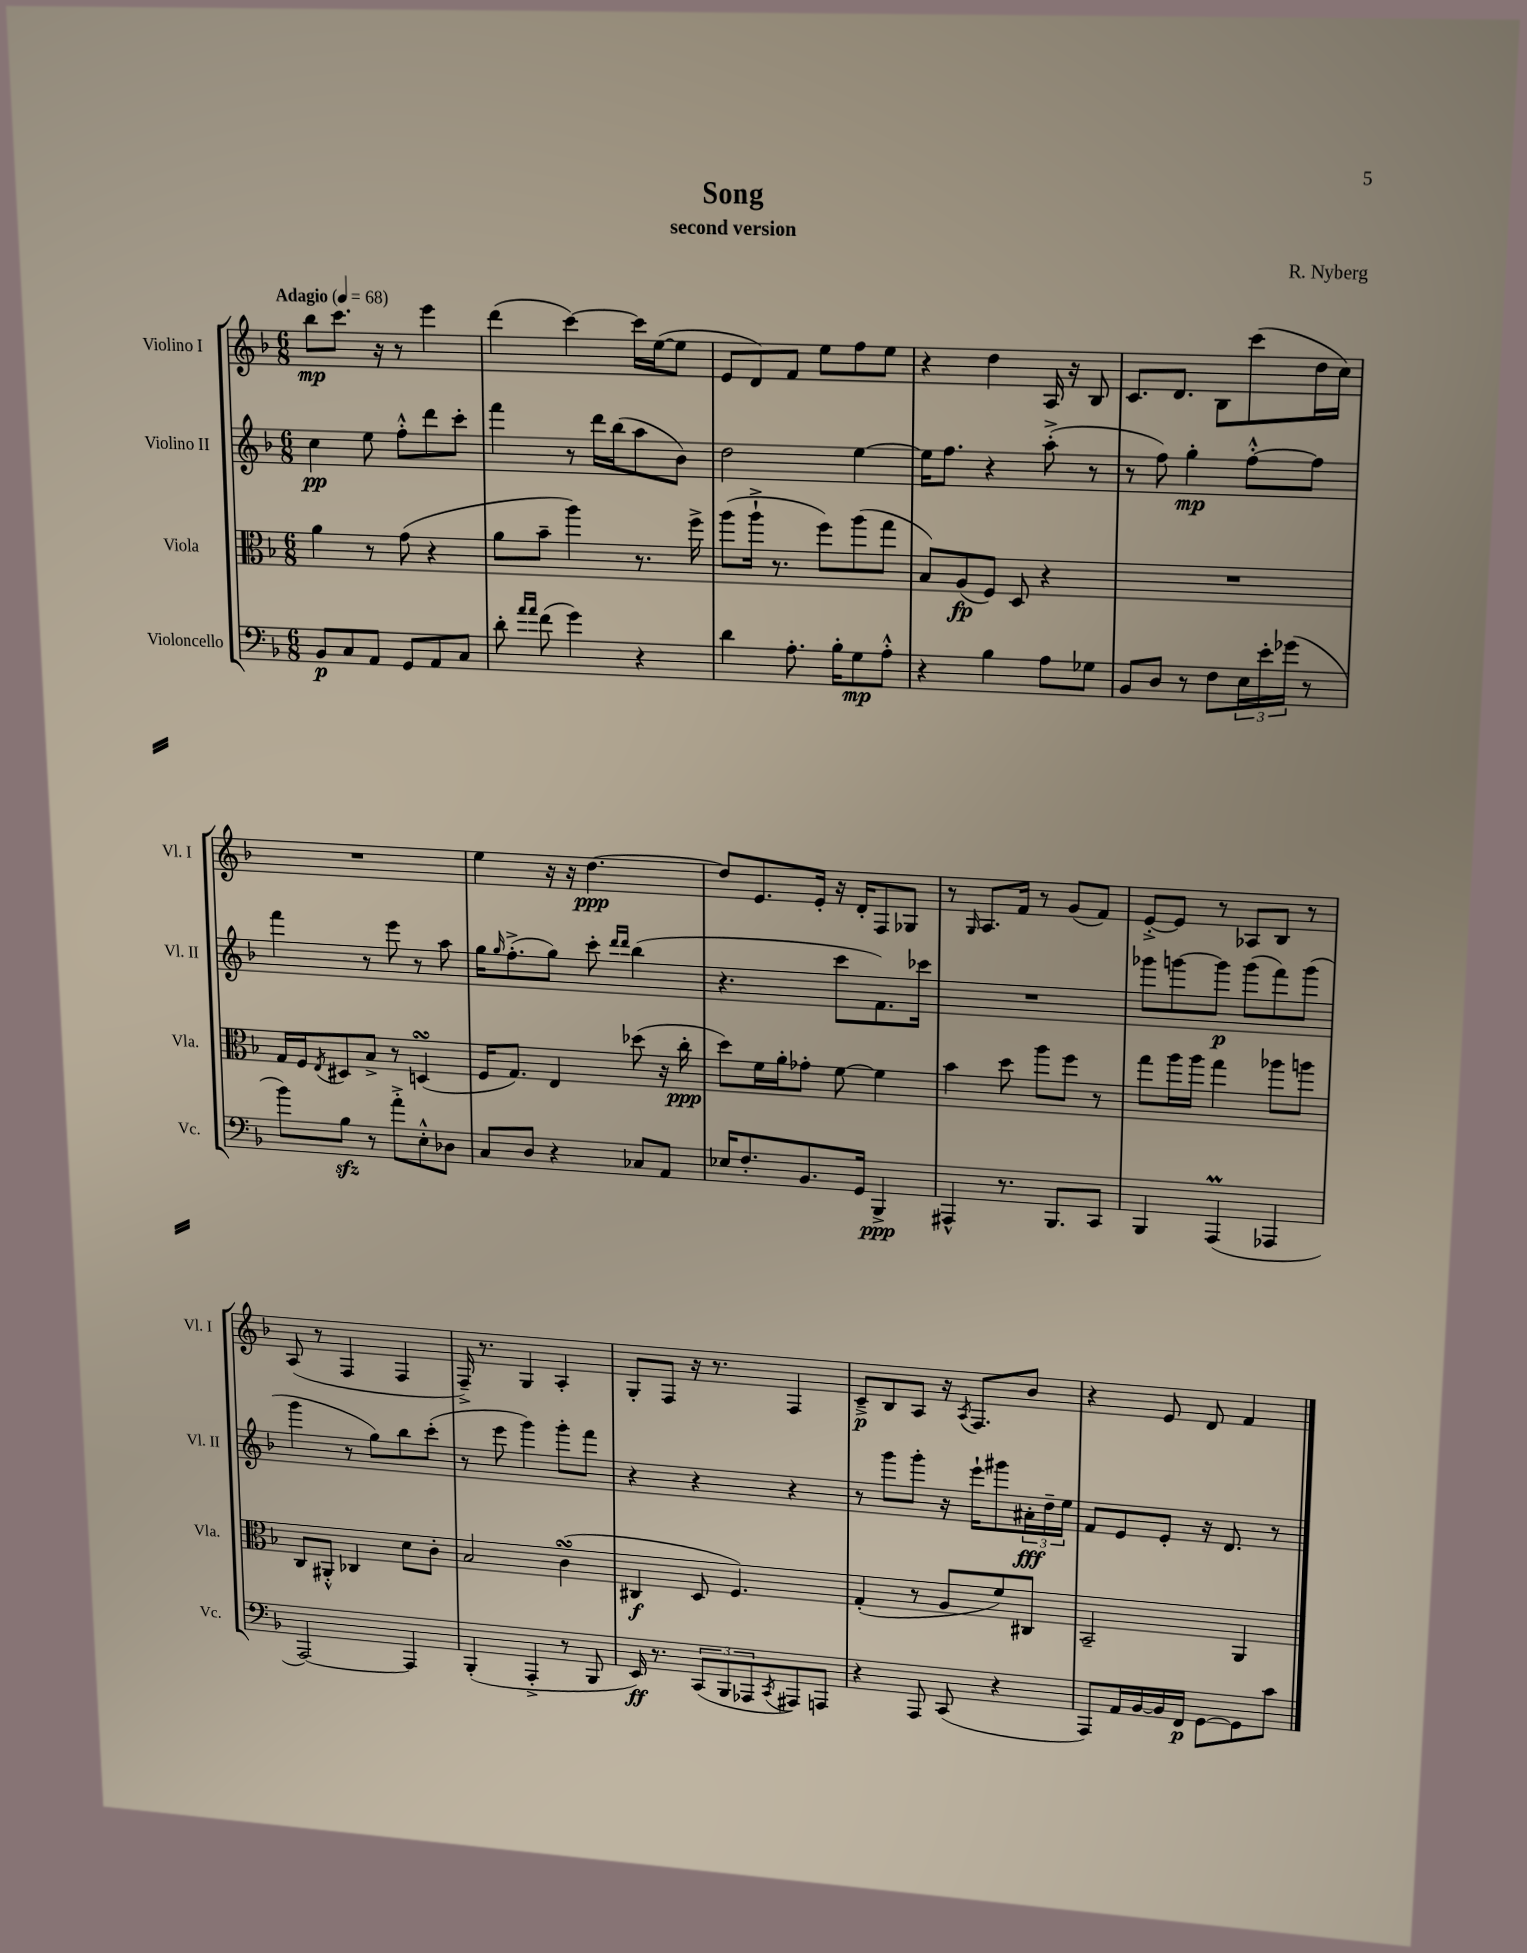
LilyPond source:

\header { title = "Song" composer = "R. Nyberg" subtitle = "second version" }
<<
\new StaffGroup <<
\new Staff = "s0" \with { instrumentName = "Violino I" shortInstrumentName = "Vl. I" } {
    \clef treble \key f \major \numericTimeSignature \time 6/8 \tempo "Adagio" 4 = 68
    bes''8\mp c'''8. r16 r8 e'''4 |
    d'''4( c'''4~) c'''16 e''16~( e''8 |
    e'8 d'8) f'8 e''8 f''8 e''8 |
    r4 d''4 a16 r16 bes8 |
    c'8. d'8. bes8 c'''8( d''16 c''16) |
    R2. |
    e''4 r16 r16 d''4.~\ppp |
    d''8 e'8. e'16-. r16 d'16-. f8 ges8 |
    r8 \grace { g16 } a8. f'16 r8 g'8( f'8) |
    e'8~-.-> e'8 r8 aes8 bes8 r8 |
    a8( r8 f4 f4 |
    f16--->) r8. g4 a4-. |
    g8-. f8 r16 r8. f4 |
    c'8--->\p bes8 a8 r16 \acciaccatura { a8 } f8. bes'8 |
    r4 e'8 d'8 f'4 \bar "|." |
}
\new Staff = "s1" \with { instrumentName = "Violino II" shortInstrumentName = "Vl. II" } {
    \clef treble \key f \major \numericTimeSignature \time 6/8
    c''4\pp e''8 f''8-.-^ d'''8 c'''8-. |
    f'''4 r8 d'''16 bes''16( a''8 bes'8) |
    d''2 e''4~ |
    e''16 f''8. r4 a''8-.->( r8 |
    r8 f''8) g''4-.\mp f''8~-.-^ f''8 |
    f'''4 r8 e'''8 r8 a''8 |
    g''16 \grace { g''16 } f''8.-.->( g''8) c'''8-. \grace { d'''16 d'''16 } bes''4( |
    r4. c'''8 f'8.) ces'''16 |
    R2. |
    ges'''8 g'''8~ g'''8\p g'''8( f'''8) g'''8( |
    g'''4 r8 g''8) bes''8 c'''8-.( |
    r8 e'''8 g'''4) g'''8-. f'''8 |
    r4 r4 r4 |
    r8 g'''8 g'''8-. r16 e'''16-! gis'''8 \tuplet 3/2 { ais'16-.\fff d''16-- e''16 } |
    f'8 e'8 e'8-. r16 d'8. r8 \bar "|." |
}
\new Staff = "s2" \with { instrumentName = "Viola" shortInstrumentName = "Vla." } {
    \clef alto \key f \major \numericTimeSignature \time 6/8
    a'4 r8 g'8( r4 |
    a'8 bes'8-- a''4) r8. f''16-> |
    a''8( a''16-!-> r8. f''8) a''8( g''8 |
    bes8) a8\fp( f8) d8 r4 |
    R2. |
    g16 f16 \acciaccatura { e8 } dis8 bes8-> r8 d4\turn( |
    f16 g8.) e4 des''8( r16 c''16-.\ppp |
    d''8) f'16 a'16-. ges'8-. f'8~ f'4 |
    bes'4 d''8 a''8 f''8 r8 |
    g''8 a''16 a''16 g''4 aes''8 a''8 |
    c8 ais,8-.-^ ces4 d'8 c'8-. |
    bes2 c'4\turn( |
    cis4\f d8 f4.) |
    g4-.( r8 a8 f'8) cis8 |
    bes,2-- a,4 \bar "|." |
}
\new Staff = "s3" \with { instrumentName = "Violoncello" shortInstrumentName = "Vc." } {
    \clef bass \key f \major \numericTimeSignature \time 6/8
    bes,8\p c8 a,8 g,8 a,8 c8 |
    d'8-. \grace { a'16 a'16 } f'8( g'4) r4 |
    d'4 a8.-. bes16-. g8\mp a8-.-^ |
    r4 bes4 a8 ges8 |
    bes,8 d8 r8 f8 \tuplet 3/2 { e16 e'16-. ges'16( } r8 |
    bes'8) bes8\sfz r8 a'8-.-> e8-.-^ des8 |
    c8 d8 r4 ces8 a,8 |
    ees16 f8.-. bes,8. g,16 bes,,4->\ppp |
    ais,,4-^ r8. bes,,8. c,8 |
    bes,,4 a,,4\prall( aes,,4 |
    a,,2~) a,,4 |
    bes,,4-.( a,,4-.-> r8 bes,,8 |
    e,16\ff) r8. \tuplet 3/2 { c,8( bes,,8 aes,,8 } \acciaccatura { c,8 } ais,,8) a,,8 |
    r4 a,,8 c,8( r4 |
    a,,8) a,16 bes,16~ bes,16 f,16\p g,8~ g,8 c'8 \bar "|." |
}
>>
>>
\layout { \context { \Score \remove "Bar_number_engraver" } }
